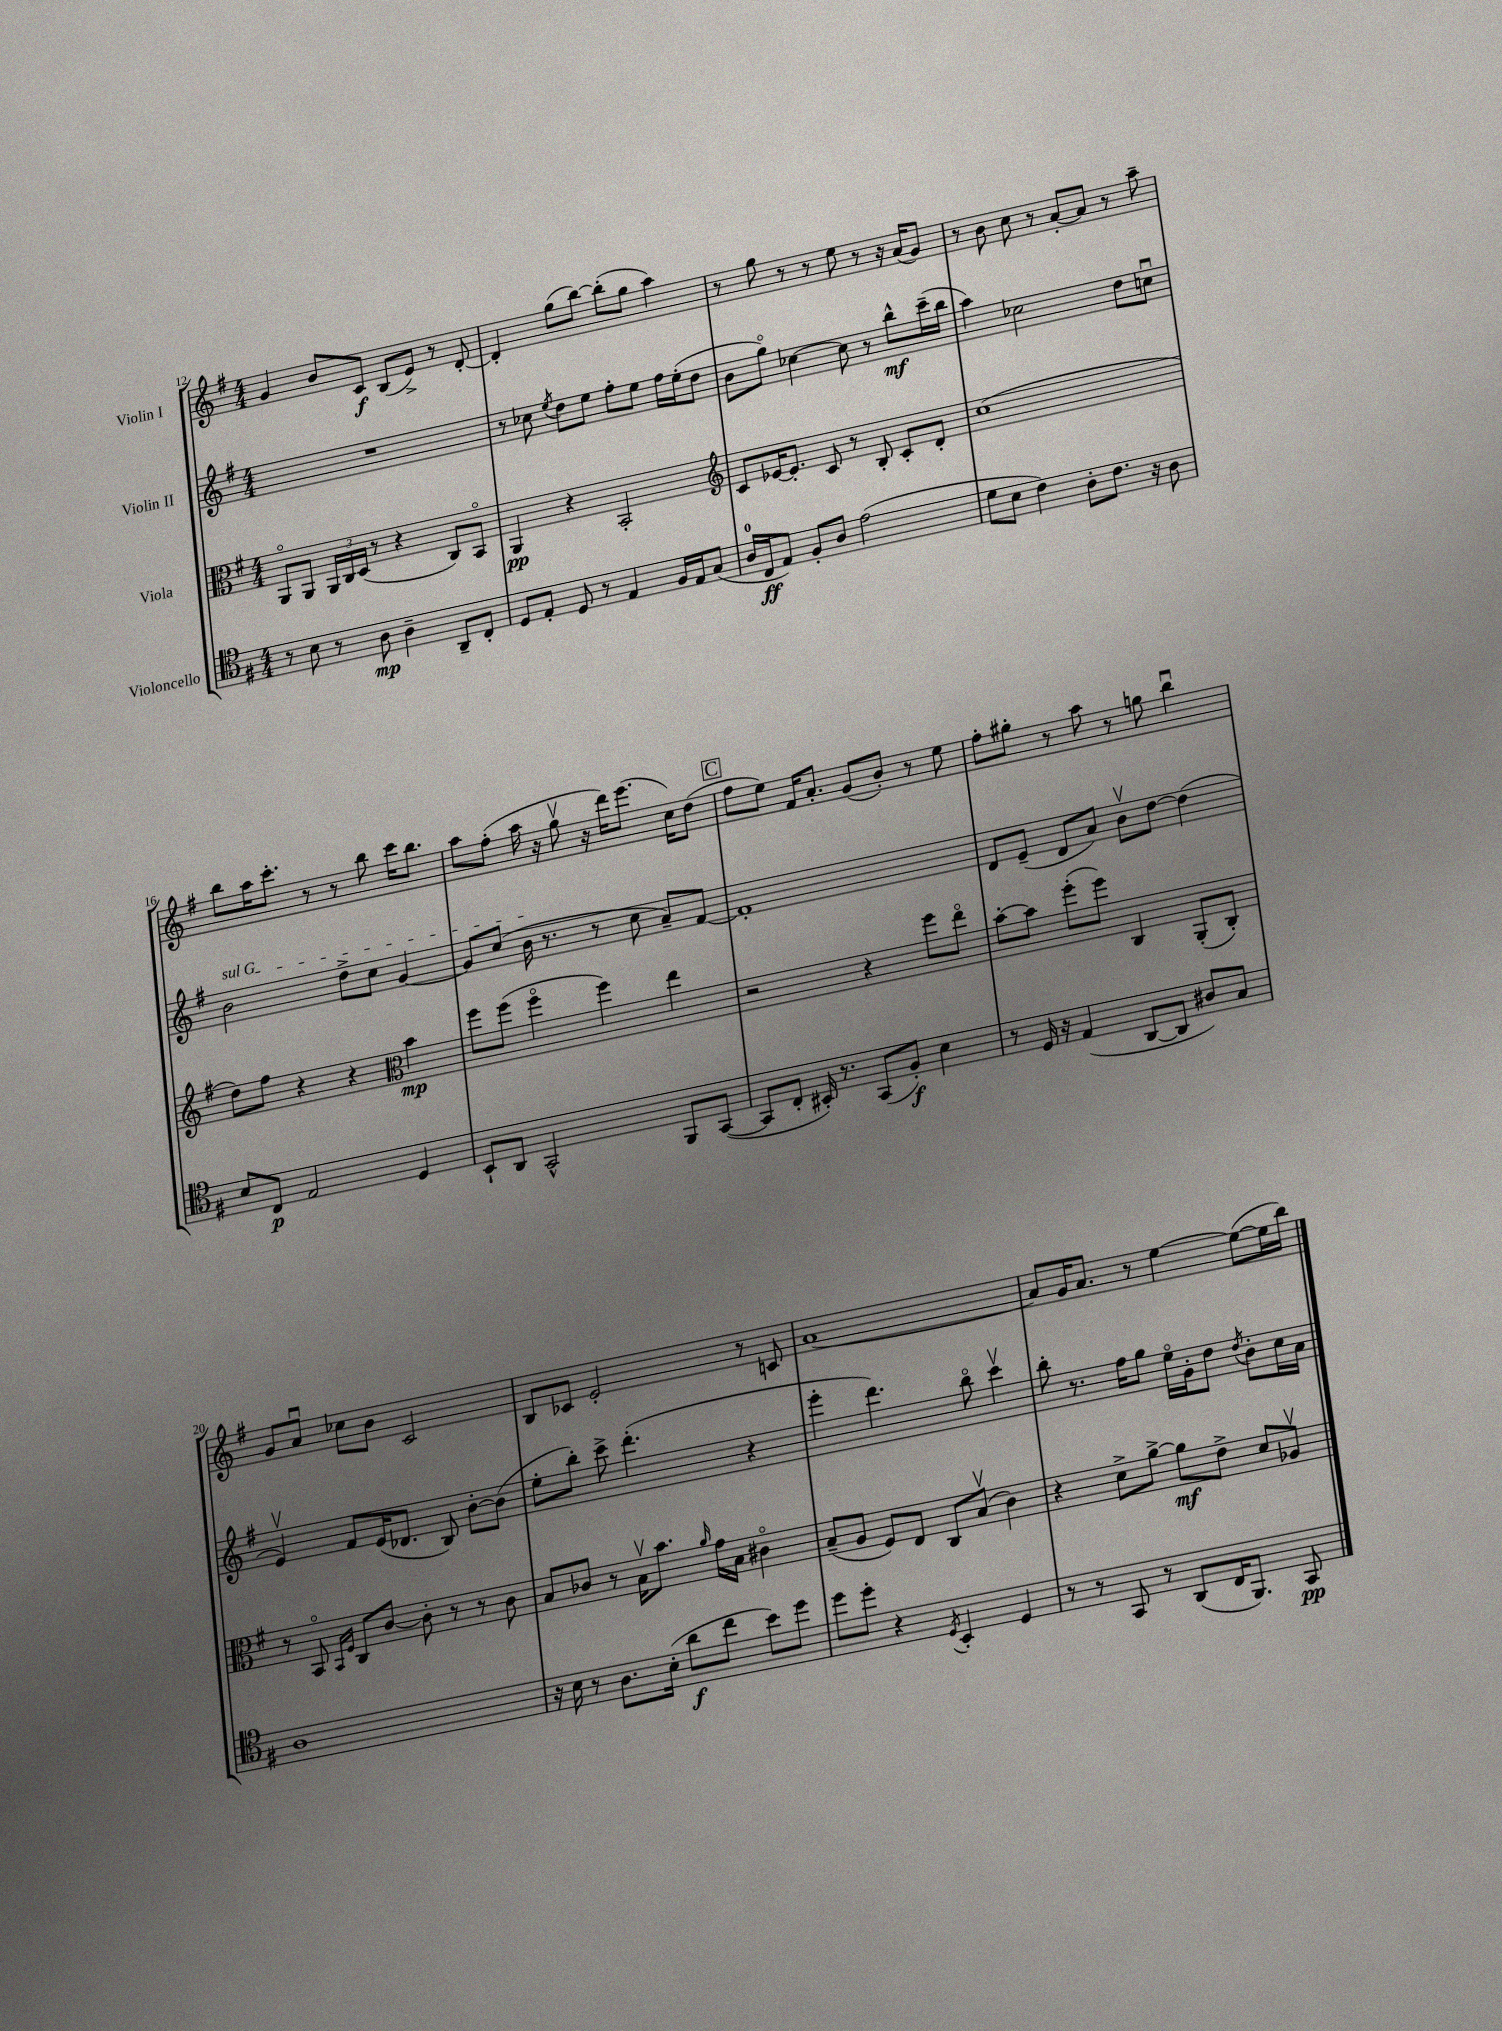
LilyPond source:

<<
\new StaffGroup <<
\new Staff = "s0" \with { instrumentName = "Violin I" } {
    \clef treble \key g \major \numericTimeSignature \time 4/4
    \autoBeamOff g'4 b'8[ c'8]\f b8[( e'8]->) r8 d'8~-. |
    d'4-. g''8[( b''8]~) b''8[-.( g''8] a''4) |
    r8 g''8 r8 r8 e''8 r8 r16 a'16[( g'8]) |
    r8 b'8 c''8 r8 a'8[~-. a'8] r8 a''8-- |
    b''8[ a''16 c'''8.]-. r8 r8 b''8 c'''16[ b''8.] |
    a''8[ fis''8]-.( a''16 r16 g''8\upbow r16 d'''16[) e'''8.]( c''16[) d''8]( |
    \mark \markup { \box "C" } fis''8[ e''8]) fis'16[ a'8.]-. g'8[( b'8]-.) r8 e''8 |
    fis''8[-. gis''8]-. r8 a''8 r8 g''8 b''4\downbow |
    g'8[ a'8]\downbow ces''8[ b'8] c'2 |
    b8[ ces'8] e'2-. r8 c'8 |
    a'1~ |
    a'8[ g'16 a'8.] r8 e''4~ e''8[~( e''16 b''16]) \bar "|." |
}
\new Staff = "s1" \with { instrumentName = "Violin II" } {
    \clef treble \key g \major \numericTimeSignature \time 4/4
    \autoBeamOff R1 |
    r8 ces''8 \acciaccatura { e''8 } d''8[ e''8] fis''8[-. e''8] fis''16[ e''16-.( d''8] |
    b'8[ g''8]\flageolet) ces''4~ ces''8 r8 b''8[-^\mf c'''16--( b''16] |
    a''4) ces''2 d''8[ c''8]\downbow |
    \once \override TextSpanner.bound-details.left.text = \markup { \italic "sul G" } b'2\startTextSpan d''8[-> c''8] g'4~ |
    g'8[ c''8]( b'16\stopTextSpan r8. r8 c''8 a'8[--) fis'8]~ |
    \mark \markup { \box "C" } fis'1-. |
    d'8[ e'8]--( d'8[ a'8]) b'8[\upbow d''8]~ d''4( |
    e'4\upbow) fis'8[ e'16( des'8.] b8) b'8[~-. b'8]( |
    e''8[-. b''8]-.) c'''8-> d'''4.-.( r4 |
    e'''4-. d'''4.) b''8\flageolet c'''4\upbow |
    b''8-. r8. fis''16[ g''8] e''16[\flageolet g'16-. d''8] \acciaccatura { d''8 } b'8[-. c''16 a'16] \bar "|." |
}
\new Staff = "s2" \with { instrumentName = "Viola" } {
    \clef alto \key g \major \numericTimeSignature \time 4/4
    \autoBeamOff a,8[\flageolet a,8] \tuplet 3/2 { a,16[ c16 d16]( } r8 r4 c8[) b,8]\flageolet |
    a,4\pp r4 b,2-. |
    \clef treble c'8[ ees'16~ ees'8.]-. c'8 r8 b8-. c'8[-. d'8]-. |
    c''1( |
    d''8[) fis''8] r4 r4 \clef alto b'4\mp |
    fis''8[ fis''8]( fis''4\flageolet fis''4) e''4 |
    \mark \markup { \box "C" } r2 r4 fis''8[ e''8]\flageolet |
    b'8[~-. b'8] fis''8[-.( fis''8]) c4 a,8[-.( c8]-.) |
    r8 b,8\flageolet \grace { b,16[ fis16] } c8[ c'8]~ c'8-. r8 r8 c'8 |
    b8[ ces'8] r8 b16[\upbow b'8.] \grace { a'16 } g'16[ b16] cis'4\flageolet |
    b8[--( a8] fis8[) e8] c8[ b8]\upbow( c'4) |
    r4 d'8[-> a'8]~-> a'8[\mf e'8]-> d'8[ aes8]\upbow \bar "|." |
}
\new Staff = "s3" \with { instrumentName = "Violoncello" } {
    \clef tenor \key g \major \numericTimeSignature \time 4/4
    \autoBeamOff r8 b8 r8 a8\mp a4-- a,8[-- c8]-. |
    d8[ e8]-. d8 r8 e4 fis16[ e16 g8]( |
    a16[-0 c16\ff e8]) fis8[-. a8] e'2( |
    d'8[ b8] c'4) a8[-. c'8.] r16 a8 |
    b8[ c8]\p e2 d4 |
    b,8[-! a,8] g,2-^ fis,8[ g,8]~( |
    \mark \markup { \box "C" } g,8[ c8]-. bis,16-.) r8. g,8[( fis8]-.\f) b4 |
    r8 d16 r16 e4( a,8[~ a,8] ais8[) g8] |
    a1 |
    r16 b16 r8 a8.[ b16]-.( a'8[\f c''8] b'8[) d''8] |
    d''8[ d''8]-. r4 \acciaccatura { d8 } b,4-. d4 |
    r8 r8 g,8 r8 a,8[( c16 fis,8.]) g,8\pp \bar "|." |
}
>>
>>
\layout { \context { \Score currentBarNumber = #12 } }
